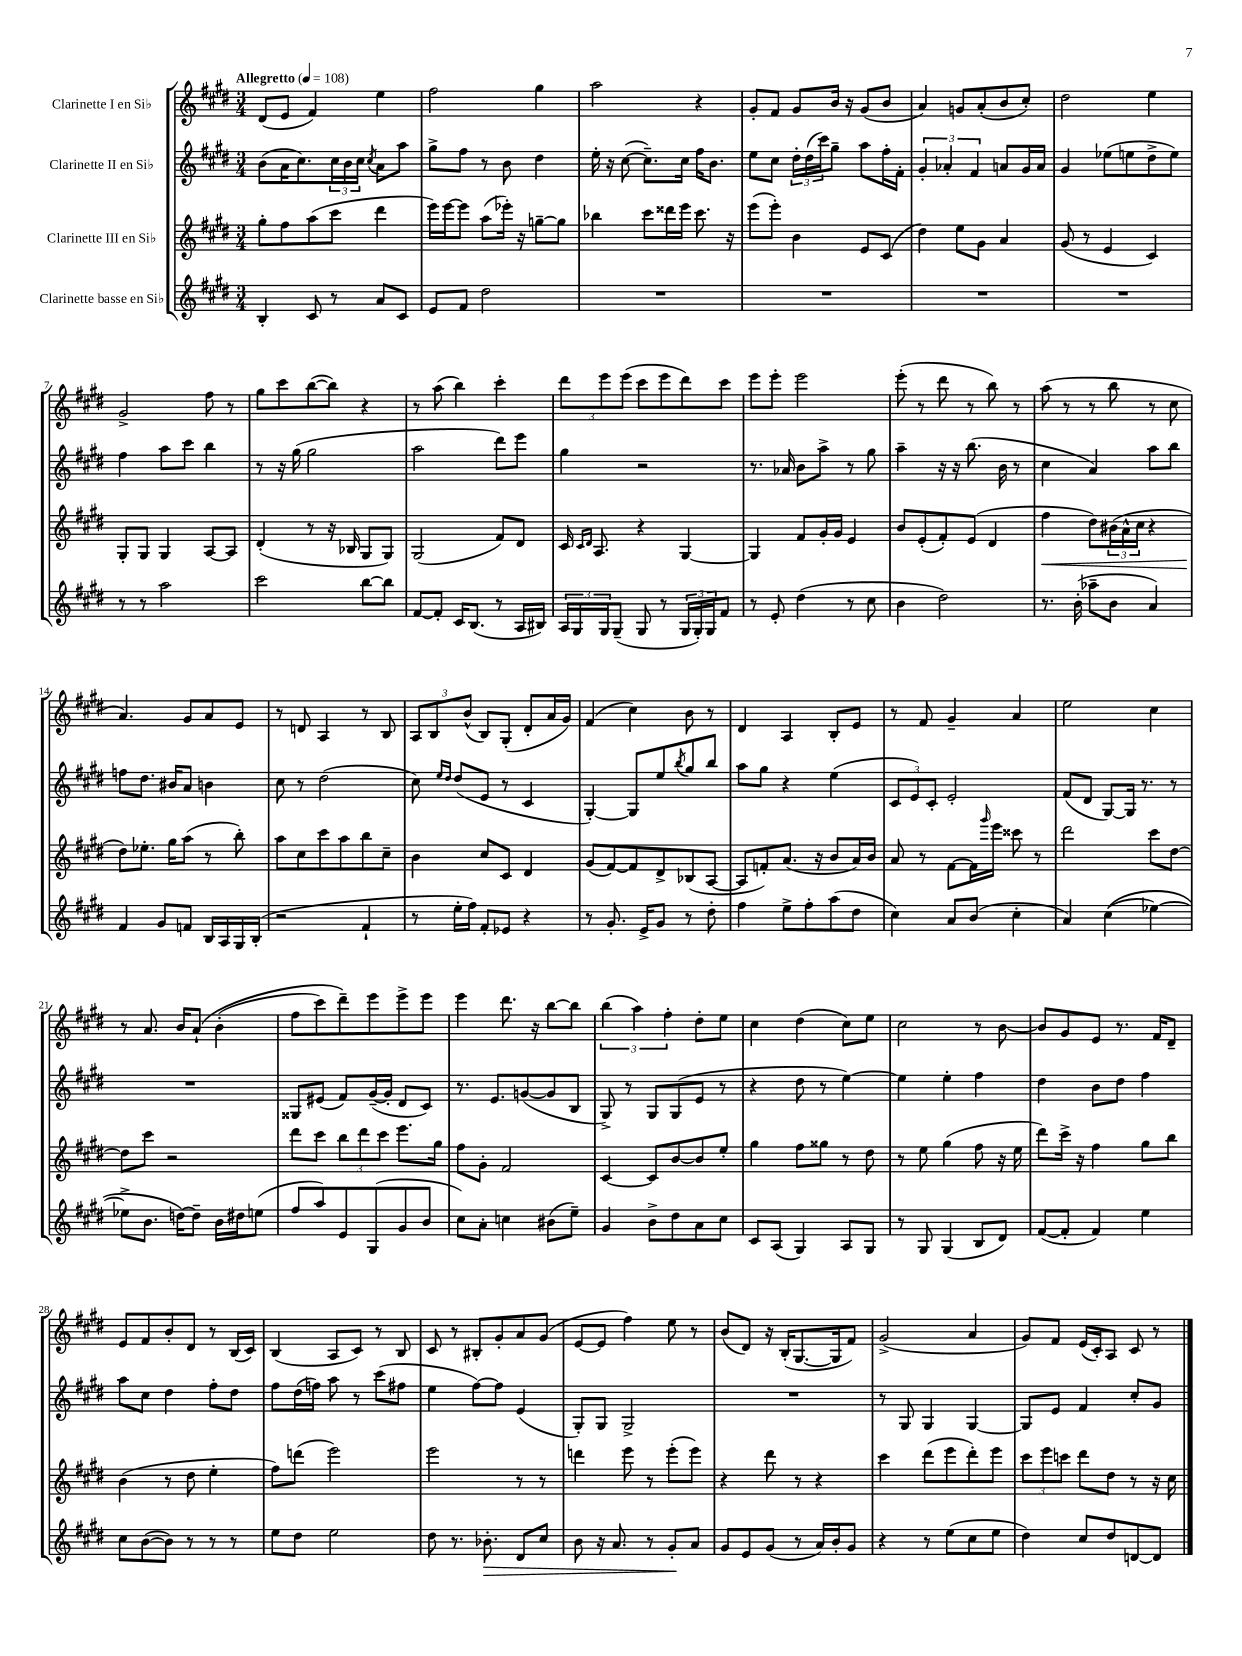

**kern	**kern	**kern	**kern
*staff4	*staff3	*staff2	*staff1
*clefG2	*clefG2	*clefG2	*clefG2
*k[f#c#g#d#]	*k[f#c#g#d#]	*k[f#c#g#d#]	*k[f#c#g#d#]
*M3/4	*M3/4	*M3/4	*M3/4
*MM108	*MM108	*MM108	*MM108
4B'	8gg#'	(8b	(8d#
.	8ff#	16a	8e
.	.	8.cc#)	.
8c#	(8aa	.	4f#)
8r	8ccc#	24cc#	.
.	.	24b	.
.	.	24cc#	.
.	.	8qcc#	.
8a	4ddd#	8a	4ee
8c#	.	8aa	.
=	=	=	=
8e	16eee)	8gg#^	2ff#
.	[16eee	.	.
8f#	8eee]	8ff#	.
2dd#	(8aa	8r	.
.	16eee-')	8b	.
.	16r	.	.
.	[8gg~	4dd#	4gg#
.	8gg]	.	.
=	=	=	=
2.r	4bb-	16ee'	2aa
.	.	16r	.
.	.	([8cc#	.
.	8ccc#	8.cc#~])	.
.	16ddd##	.	.
.	16eee	16cc#	.
.	8.ccc#	16ff#	4r
.	.	8.b	.
.	16r	.	.
=	=	=	=
2.r	(8eee	8ee	8g#'
.	8eee')	8cc#	8f#
.	4b	24dd#'	8g#
.	.	(24dd#	.
.	.	24ccc#)	.
.	.	8gg#~	16b
.	.	.	16r
.	8e	8aa	(8g#
.	(8c#	16ff#'	8b
.	.	16f#'	.
=	=	=	=
2.r	4dd#)	6g#'	4a)
.	.	6a-'	.
.	8ee	.	8g
.	.	6f#	.
.	8g#	.	(8a'
.	4a	8a	8b
.	.	16g#	8cc#')
.	.	16a	.
=	=	=	=
2.r	(8g#	4g#	2dd#
.	8r	.	.
.	4e	(8ee-	.
.	.	8ee	.
.	4c#)	8dd#^	4ee
.	.	8ee)	.
=	=	=	=
8r	8G#'	4ff#	2g#^
8r	8G#	.	.
2aa	4G#	8aa	.
.	.	8ccc#	.
.	[8A	4bb	8ff#
.	8A]	.	8r
=	=	=	=
2ccc#	(4d#'	8r	8gg#
.	.	16r	8ccc#
.	.	(16gg#	.
.	8r	2gg#	([8bb
.	16r	.	8bb])
.	16B-	.	.
[8bb	8G#	.	4r
8bb]	8G#)	.	.
=	=	=	=
[8f#	(2G#	2aa	8r
8f#']	.	.	(8aa
16c#	.	.	4bb)
(8.B	.	.	.
8r	8f#)	8ddd#)	4ccc#'
16A	8d#	8eee	.
16B#)	.	.	.
=	=	=	=
24A	16c#	4gg#	12ddd#
24G#	.	.	.
.	16qqc#	.	.
.	16qqd#	.	.
.	8.A	.	.
24G#	.	.	12eee
(8G#~	.	.	.
.	.	.	(12eee
8G#	4r	2r	8ccc#
8r	.	.	8eee
24G#	[4G#	.	8ddd#)
24G#')	.	.	.
24G#	.	.	.
8f#	.	.	8ccc#
=	=	=	=
8r	4G#]	8.r	8eee
8e'	.	.	8eee'
.	.	16a-	.
(4dd#	8f#	8b	2eee
.	16g#'	8aa^	.
.	16g#	.	.
8r	4e	8r	.
8cc#	.	8gg#	.
=	=	=	=
4b	8b	4aa~	(8eee'
.	(8e'	.	8r
2dd#)	8f#')	16r	8ddd#
.	.	16r	.
.	(8e	(8.bb	8r
.	4d#	.	8bb)
.	.	16b	.
.	.	8r	8r
=	=	=	=
8.r	4ff#	4cc#	(8aa
.	.	.	8r
(16b'	.	.	.
8aa-~	8dd#)	4a)	8r
8b	(24b#	.	8bb
.	24a^^	.	.
.	24cc#	.	.
4a)	4r	8aa	8r
.	.	8bb	8cc#
=	=	=	=
4f#	8dd#)	8ff	4.a)
.	8.ee-'	8.dd#	.
8g#	.	.	.
.	16gg#	16b#	.
8f	(8aa	8a	8g#
16B	8r	4b	8a
16A	.	.	.
16G#	8bb')	.	8e
(16B'	.	.	.
=	=	=	=
2r	8aa	8cc#	8r
.	8cc#	8r	8d
.	8ccc#	(2dd#	4A
.	8aa	.	.
4f#`	8bb	.	8r
.	8cc#~	.	8B
=	=	=	=
8r	4b	8cc#)	12A
.	.	.	12B
.	.	16qqee	.
.	.	16qqdd#	.
16ee'	.	(8dd#	.
.	.	.	(12b^^
16ff#)	.	.	.
8f#'	8cc#	8e	8B)
8e-	8c#	8r	(8G#'
4r	4d#	4c#	8d#'
.	.	.	16a
.	.	.	16g#)
=	=	=	=
8r	(8g#	[4G#')	(4f#
8.g#'	[8f#)	.	.
.	8f#]	8G#]	4cc#)
16e^	.	.	.
8g#	8d#^	8ee	.
.	.	8qbb	.
8r	(8B-	8gg#	8b
8dd#'	[8A	8bb	8r
=	=	=	=
4ff#	8A]	8aa	4d#
.	8f')	8gg#	.
8ee^	(8.a	4r	4A
8ff#'	.	.	.
.	16r	.	.
(8aa	8b	(4ee	8B'
8dd#	16a)	.	8e
.	16b	.	.
=	=	=	=
4cc#)	8a	12c#	8r
.	.	12e)	.
.	8r	.	8f#
.	.	12c#'	.
8a	[8f#	2e'	4g#~
(8b	16f#]	.	.
.	16qqggg#	.	.
.	16eee	.	.
4cc#'	8ccc##	.	4a
.	8r	.	.
=	=	=	=
4a)	2ddd#	(8f#	2ee
.	.	8d#	.
&((4cc#	.	[8G#)	.
.	.	16G#]	.
.	.	8.r	.
[4ee-)	8ccc#	.	4cc#
.	[8dd#	8r	.
=	=	=	=
8ee-^]	8dd#]	2.r	8r
8.b	8ccc#	.	8.a
.	2r	.	.
[16dd&)	.	.	16b
8dd~]	.	.	&(8a`
16b	.	.	(4b'
16dd#	.	.	.
(8ee	.	.	.
=	=	=	=
8ff#	8ddd#	8G##	8ff#
8aa)	8ccc#	(8e#	8ccc#)
8e	12bb	8f#)	8ddd#~&)
.	12ddd#	.	.
(8G#	.	([16g#~	8eee
.	12ccc#	.	.
.	.	16g#']	.
8g#	8.eee	8d#	8eee^
8b	.	8c#)	8eee
.	16gg#	.	.
=	=	=	=
8cc#)	8ff#	8.r	4eee
8a'	8g#'	.	.
.	.	8.e	.
4cc	2f#	.	8.ddd#
.	.	([8g	.
.	.	.	16r
(8b#	.	8g]	[8bb
8ee~)	.	8B	8bb]
=	=	=	=
4g#	[4c#	8G#^)	(6bb
.	.	8r	.
.	.	.	6aa)
8b^	8c#]	8G#	.
.	.	.	6ff#'
8dd#	[8b	(8G#	.
8a	8b]	8e	8dd#'
8cc#	8ee'	8r	8ee
=	=	=	=
8c#	4gg#	4r	4cc#
(8A	.	.	.
4G#)	8ff#	8dd#	(4dd#
.	8gg##	8r	.
8A	8r	[4ee)	8cc#)
8G#	8dd#	.	8ee
=	=	=	=
8r	8r	4ee]	2cc#
8G#	8ee	.	.
(4G#	(4gg#	4ee'	.
8B	8ff#	4ff#	8r
8d#)	16r	.	[8b
.	16ee	.	.
=	=	=	=
([8f#	8ddd#)	4dd#	8b]
8f#']	16ccc#^	.	8g#
.	16r	.	.
4f#)	4ff#	8b	8e
.	.	8dd#	8.r
4ee	8gg#	4ff#	.
.	.	.	16f#
.	8bb	.	8d#~
=	=	=	=
8cc#	(4b	8aa	8e
([8b	.	8cc#	8f#
8b])	8r	4dd#	8b'
8r	8dd#	.	8d#
8r	4ee'	8ff#'	8r
8r	.	8dd#	(16B
.	.	.	16c#)
=	=	=	=
8ee	8ff#)	8ff#	(4B
8dd#	(8ddd	(16dd#	.
.	.	16ff)	.
2ee	2eee)	8aa	8A
.	.	8r	8c#)
.	.	(8ccc#	8r
.	.	8ff#	8B
=	=	=	=
8dd#	2eee	4ee	8c#
8.r	.	.	8r
.	.	[8ff#)	8B#'
8.b-'	.	.	.
.	.	8ff#]	8g#'
8d#	8r	(4e	8a
8cc#	8r	.	(8g#
=	=	=	=
8b	4ddd	8G#')	[8e
16r	.	8G#	8e]
8.a	.	.	.
.	8eee	2G#^	4ff#)
8r	8r	.	.
8g#'	(8eee'	.	8ee
8a	8eee)	.	8r
=	=	=	=
8g#	4r	2.r	(8b
8e	.	.	8d#)
(8g#	8ddd#	.	16r
.	.	.	(16B'
8r	8r	.	[8.G#
16a)	4r	.	.
16b'	.	.	16G#]
8g#	.	.	8f#)
=	=	=	=
4r	4ccc#	8r	(2g#^
.	.	8G#	.
8r	(8ddd#	4G#	.
(8ee	8eee	.	.
8cc#	8ddd#')	[4G#	4a
8ee	8eee	.	.
=	=	=	=
4dd#)	12ccc#	8G#]	8g#)
.	12eee	.	.
.	.	8e	8f#
.	12ccc	.	.
8cc#	8ddd#	4f#	(16e
.	.	.	16c#')
8dd#	8dd#	.	8A
[8d	8r	8cc#'	8c#
8d]	16r	8g#	8r
.	16cc#	.	.
==	==	==	==
*-	*-	*-	*-
